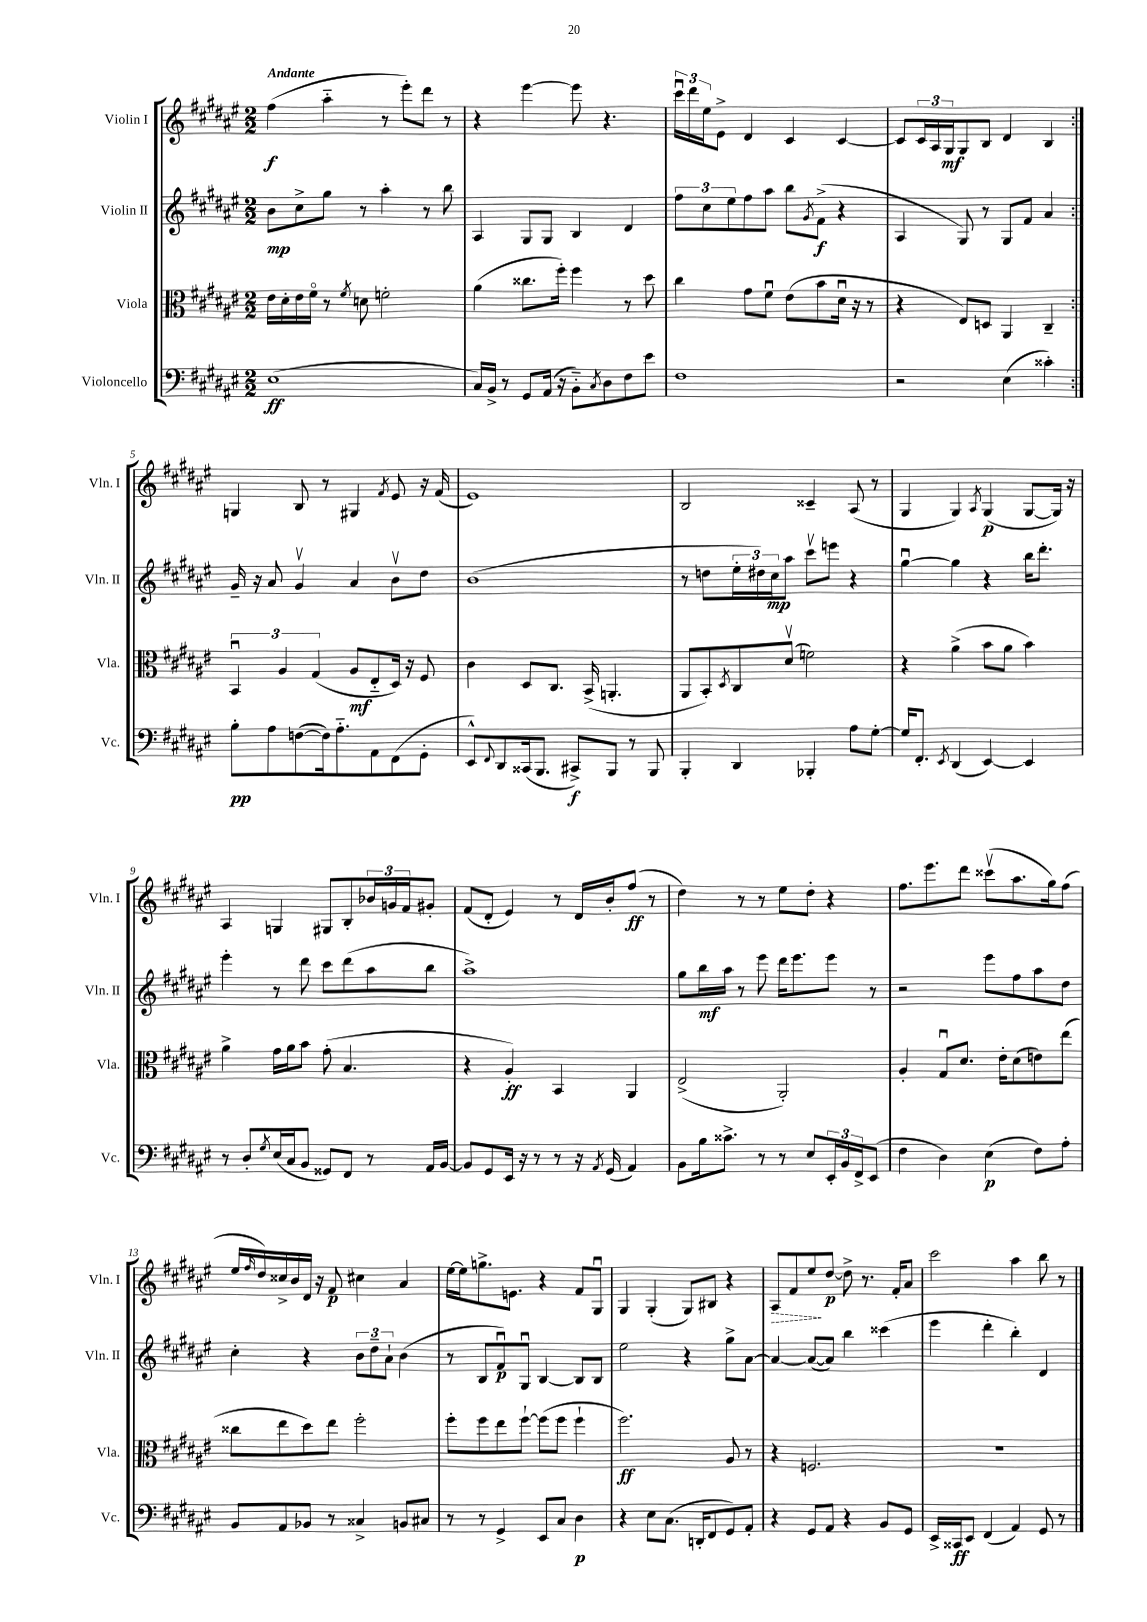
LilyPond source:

<<
\new StaffGroup <<
\new Staff = "s0" \with { instrumentName = "Violin I" shortInstrumentName = "Vln. I" } {
    \clef treble \key fis \major \numericTimeSignature \time 2/2 \tempo "Andante"
    \repeat volta 2 { fis''4\f( ais''4-_ r8 eis'''8-.) dis'''8 r8 |
    r4 eis'''4~ eis'''8 r4. |
    \tuplet 3/2 { cis'''16\downbow dis'''16 eis''16 } eis'8-> dis'4 cis'4 cis'4~ |
    cis'8 \tuplet 3/2 { cis'16 ais16 gis16\mf } gis8 b8 dis'4 b4 | }
    g4 b8 r8 gis4 \acciaccatura { fis'8 } eis'8 r16 fis'16( |
    eis'1) |
    b2 cisis'4-- ais8( r8 |
    gis4 gis4) \acciaccatura { ais8 } gis4\p( gis8~ gis16) r16 |
    ais4 g4 gis8 b8-. \tuplet 3/2 { bes'16 g'16 fis'16 } gis'8-. |
    fis'8( dis'8-. eis'4) r8 dis'16 b'16-. fis''8\ff( r8 |
    dis''4) r8 r8 eis''8 dis''8-. r4 |
    fis''8. eis'''8. dis'''8 cisis'''8\upbow( ais''8. gis''16) fis''8( |
    eis''16 \grace { fis''16 } dis''16) cisis''16-> b'16 dis'16 r16 fis'8\p cis''4 ais'4 |
    eis''16~ eis''16 g''8.-> e'8. r4 fis'8 gis8\downbow |
    gis4 gis4-.( gis8) bis8 r4 |
    \once \override Hairpin.style = #'dashed-line ais8\> fis'8 eis''8\! dis''8~\p dis''8-> r8. fis'16-. ais'8 |
    cis'''2 ais''4 b''8 r8 \bar "|." |
}
\new Staff = "s1" \with { instrumentName = "Violin II" shortInstrumentName = "Vln. II" } {
    \clef treble \key fis \major \numericTimeSignature \time 2/2
    \repeat volta 2 { b'8\mp cis''8-> gis''8 r8 ais''4-. r8 b''8 |
    ais4 gis8 gis8 b4 dis'4 |
    \tuplet 3/2 { fis''8 cis''8 eis''8 } fis''8 ais''8 b''8 \acciaccatura { gis'8 } fis'8->\f( r4 |
    ais4 gis8) r8 gis8 fis'8 ais'4 | }
    gis'16-- r16 ais'8 gis'4\upbow ais'4 b'8\upbow dis''8 |
    b'1( |
    r8 d''8 \tuplet 3/2 { eis''16-. dis''16) cis''16\mp } ais''8 cis'''8\upbow e'''8 r4 |
    gis''4~\downbow gis''4 r4 b''16 dis'''8.-. |
    eis'''4-. r8 dis'''8 cis'''8 dis'''8( ais''8 b''8 |
    ais''1->) |
    gis''8 b''16\mf ais''16 r8 eis'''8 dis'''16 eis'''8. eis'''8 r8 |
    r2 eis'''8 fis''8 ais''8 dis''8 |
    cis''4-. r4 \tuplet 3/2 { b'8 dis''8-- ais'8-! } b'4( |
    r8 b8 fis'8\downbow\p) gis8\downbow b4~ b8 b8 |
    eis''2 r4 gis''8-> ais'8~ |
    ais'4~ ais'8~( ais'8) b''4 cisis'''4( |
    eis'''4 dis'''4-. b''4-.) dis'4 \bar "|." |
}
\new Staff = "s2" \with { instrumentName = "Viola" shortInstrumentName = "Vla." } {
    \clef alto \key fis \major \numericTimeSignature \time 2/2
    \repeat volta 2 { eis'16 dis'16-. eis'16 fis'16\flageolet r8 \acciaccatura { fis'8 } d'8 f'2-. |
    ais'4( cisis''8. fis''16-.) fis''4 r8 dis''8 |
    cis''4 gis'8 fis'8\downbow eis'8( b'8 dis'16\downbow r16 r8 |
    r4 eis8) d8 ais,4 cis4-- | }
    \tuplet 3/2 { b,4\downbow ais4 gis4( } ais8\mf eis8-_ dis16) r16 fis8 |
    cis'4 dis8 cis8. b,16->( a,4.-. |
    ais,8 b,8-.) \acciaccatura { dis8 } cis8 dis'8\upbow( f'2) |
    r4 ais'4->( b'8 ais'8 b'4) |
    ais'4-> gis'16 ais'16 b'8 gis'8-.( b4. |
    r4 ais4-.\ff) b,4 ais,4 |
    eis2->( ais,2-.) |
    ais4-. gis8\downbow dis'8. eis'16-. dis'8( e'8) eis''8( |
    cisis''8 eis''8 dis''8) eis''8 fis''2-. |
    fis''8-. fis''8 eis''8 fis''8~-! fis''8( fis''8 fis''4-! |
    fis''2.\ff) ais8 r8 |
    r4 f2. |
    R1 \bar "|." |
}
\new Staff = "s3" \with { instrumentName = "Violoncello" shortInstrumentName = "Vc." } {
    \clef bass \key fis \major \numericTimeSignature \time 2/2
    \repeat volta 2 { eis1\ff( |
    cis16) b,16-> r8 gis,8 ais,16( r16 b,8-_) \acciaccatura { cis8 } dis8 fis8 eis'8 |
    fis1 |
    r2 eis4( cisis'4-.) | }
    b8-.\pp ais8 f8~( f16) ais8.-_ ais,8 fis,8( gis,8-. |
    eis,8-^) \appoggiatura { fis,8 } dis,8 cisis,16( b,,8. cis,8->\f) b,,8 r8 b,,8 |
    b,,4-. dis,4 bes,,4-. ais8 gis8~-. |
    gis16 fis,8.-. \acciaccatura { eis,8 } dis,4( eis,4~) eis,4 |
    r8 dis8-. \acciaccatura { gis8 } eis16( cis16 b,8 gisis,8) fis,8 r8 ais,16 b,16~ |
    b,8 gis,8 eis,16 r16 r8 r8 r16 \acciaccatura { ais,8 } gis,16( ais,4) |
    b,8 b16 cisis'8.-> r8 r8 eis8 \tuplet 3/2 { eis,16-. b,16 fis,16-> } eis,8( |
    fis4 dis4) eis4\p( fis8) ais8-. |
    b,8 ais,8 bes,8 r8 cisis4-> b,8 cis8 |
    r8 r8 gis,4-> eis,8 cis8 dis4\p |
    r4 eis8 cis8.( d,16-. fis,8 gis,8) ais,8-. |
    r4 gis,8 ais,8 r4 b,8 gis,8 |
    eis,16-> cisis,16\ff eis,8 fis,4( ais,4) gis,8 r8 \bar "|." |
}
>>
>>
